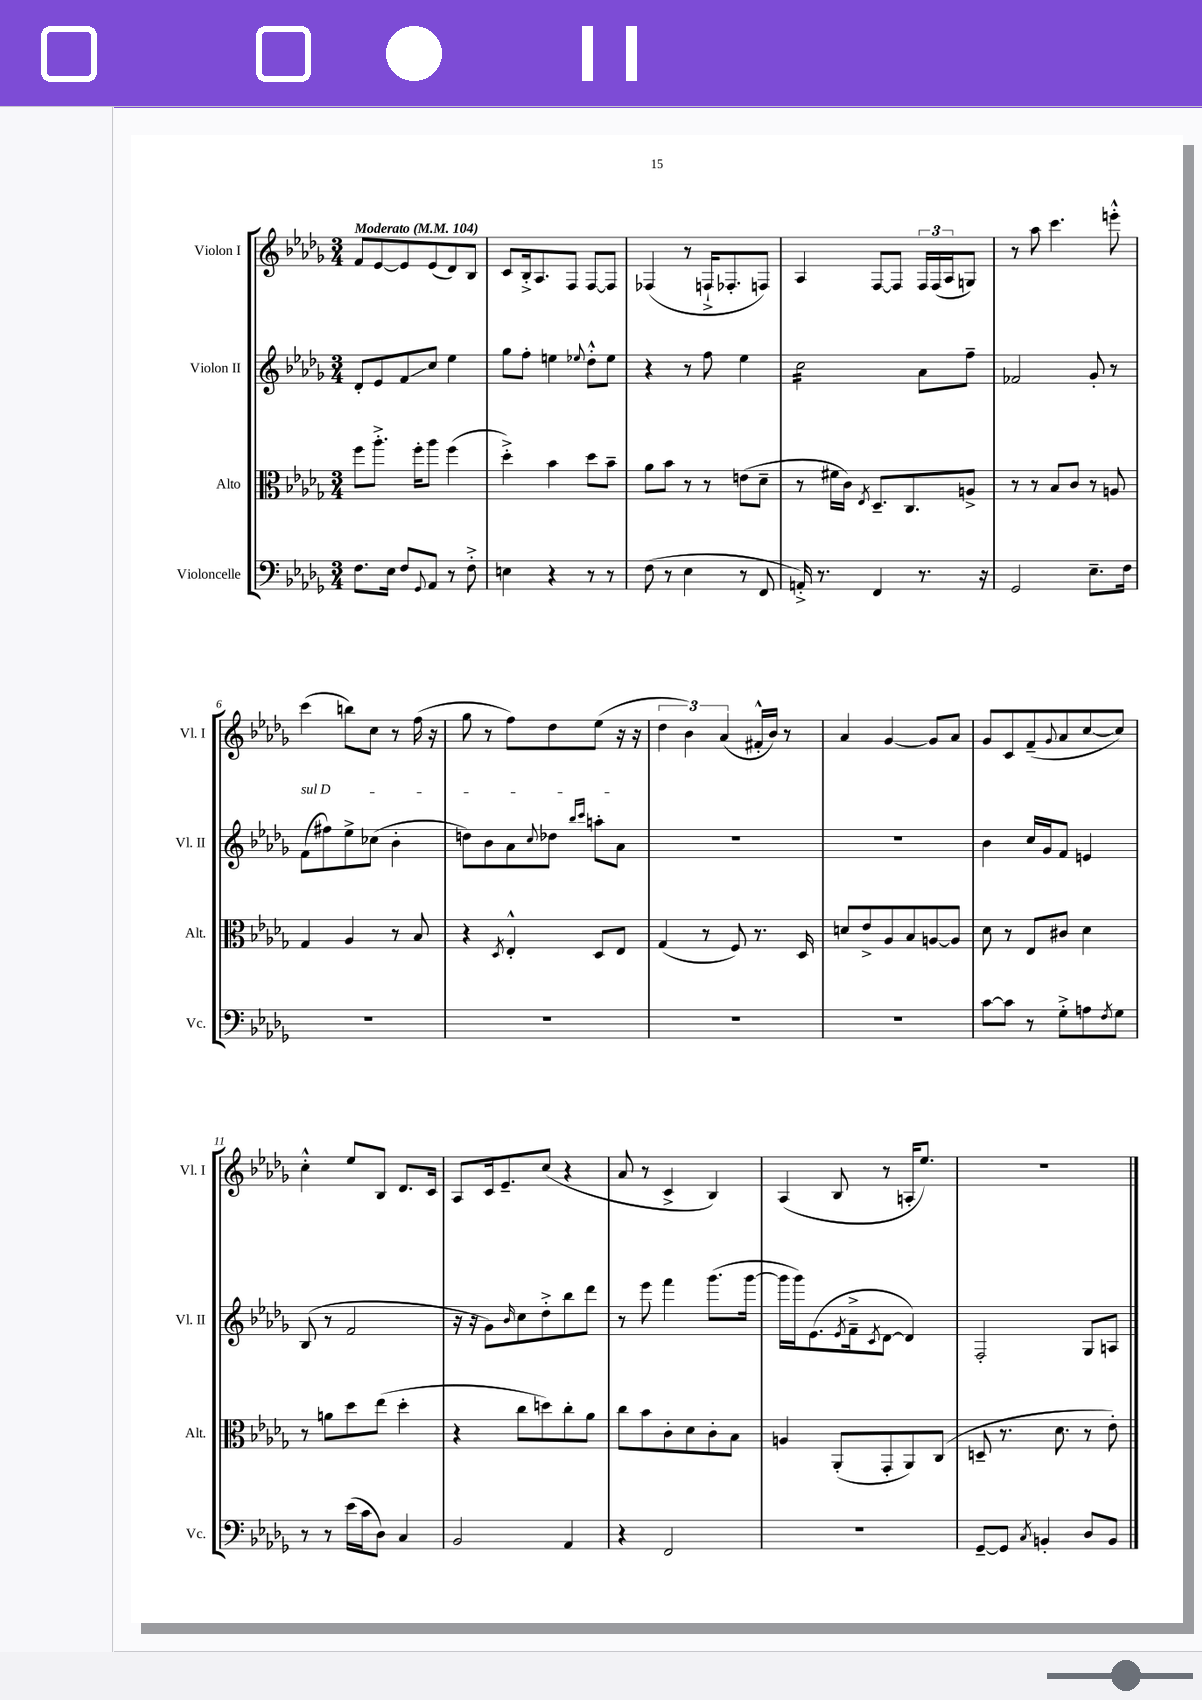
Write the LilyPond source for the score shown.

<<
\new StaffGroup <<
\new Staff = "s0" \with { instrumentName = "Violon I" shortInstrumentName = "Vl. I" } {
    \clef treble \key des \major \numericTimeSignature \time 3/4 \tempo "Moderato" 4 = 104
    f'8 ees'8~ ees'8 ees'8( des'8) bes8 |
    c'8 bes16-.-> aes8. f8 f8~ f8 |
    fes4( r8 f16-!-> fes8.-. f8) |
    aes4 f8~ f8 \tuplet 3/2 { f16 f16( aes16 } g8) |
    r8 aes''8 c'''4. e'''8-.-^ |
    c'''4( b''8) c''8 r8 f''16( r16 |
    ges''8 r8 f''8) des''8 ees''8( r16 r16 |
    \tuplet 3/2 { des''4 bes'4) aes'4( } fis'16-.-^ bes'16) r8 |
    aes'4 ges'4~ ges'8 aes'8 |
    ges'8 c'8 f'8--( \appoggiatura { ges'8 } aes'8 c''8~ c''8) |
    c''4-.-^ ees''8 bes8 des'8. c'16 |
    aes8 c'16 ees'8.-- c''8( r4 |
    aes'8 r8 c'4-> bes4) |
    aes4( bes8 r8 a16-. ees''8.) |
    R2. \bar "|." |
}
\new Staff = "s1" \with { instrumentName = "Violon II" shortInstrumentName = "Vl. II" } {
    \clef treble \key des \major \numericTimeSignature \time 3/4
    des'8-. ees'8 f'8\glissando c''8 ees''4 |
    ges''8 f''8-. e''4 \appoggiatura { ees''8 } des''8-.-^ ees''8 |
    r4 r8 f''8 ees''4 |
    c''2:16 aes'8 f''8-- |
    fes'2 ges'8-. r8 |
    \once \override TextSpanner.bound-details.left.text = \markup { \italic "sul D" } f'8\startTextSpan( fis''8) ees''8-> ces''8( bes'4-. |
    d''8) bes'8 aes'8 \appoggiatura { c''8 } des''8 \grace { bes''16 c'''16 } a''8-. aes'8\stopTextSpan |
    R2. |
    R2. |
    bes'4 c''16 ges'16 f'8 e'4 |
    bes8( r8 f'2 |
    r16 r16 ges'8) \grace { bes'16 } c''8 des''8-.-> bes''8 des'''8 |
    r8 ees'''8 f'''4 ges'''8.( ges'''16~ |
    ges'''16 ges'''16) ees'8.( \acciaccatura { ees'8 } f'16---> \acciaccatura { c'8 } des'8~ des'4) |
    f2-. ges8 a8 \bar "|." |
}
\new Staff = "s2" \with { instrumentName = "Alto" shortInstrumentName = "Alt." } {
    \clef alto \key des \major \numericTimeSignature \time 3/4
    f''8 aes''8.-.-> f''16-. aes''8 f''4( |
    des''4-.->) bes'4 des''8 bes'8-- |
    aes'8 bes'8 r8 r8 e'8( des'8-- |
    r8 fis'16 c'16) \acciaccatura { ees8 } des8.-- c8. a8-> |
    r8 r8 bes8 c'8 r8 a8 |
    ges4 aes4 r8 bes8 |
    r4 \acciaccatura { des8 } ees4-.-^ des8 ees8 |
    ges4( r8 f8) r8. des16 |
    d'8 ees'8-> aes8 bes8 a8~ a8 |
    des'8 r8 ees8 cis'8 des'4 |
    r8 a'8 des''8 ees''8( des''4-. |
    r4 c''8 d''8) c''8-. aes'8 |
    c''8 bes'8 c'8-. des'8 c'8-. bes8 |
    a4 aes,8-.( ges,8-. aes,8) c8( |
    d8-- r8. des'8. r8 ees'8-.) \bar "|." |
}
\new Staff = "s3" \with { instrumentName = "Violoncelle" shortInstrumentName = "Vc." } {
    \clef bass \key des \major \numericTimeSignature \time 3/4
    f8. ees16 f8 \appoggiatura { ges,8 } aes,8 r8 f8-.-> |
    e4 r4 r8 r8 |
    f8( r8 ees4 r8 f,8 |
    a,16-.->) r8. f,4 r8. r16 |
    ges,2 ees8.-- f16 |
    R2. |
    R2. |
    R2. |
    R2. |
    c'8~ c'8 r8 ges8-.-> a8 \acciaccatura { f8 } ges8 |
    r8 r8 ees'16( c'16 des8) c4 |
    bes,2 aes,4 |
    r4 f,2 |
    R2. |
    ges,8~-- ges,8 \acciaccatura { c8 } b,4-. des8 b,8 \bar "|." |
}
>>
>>
